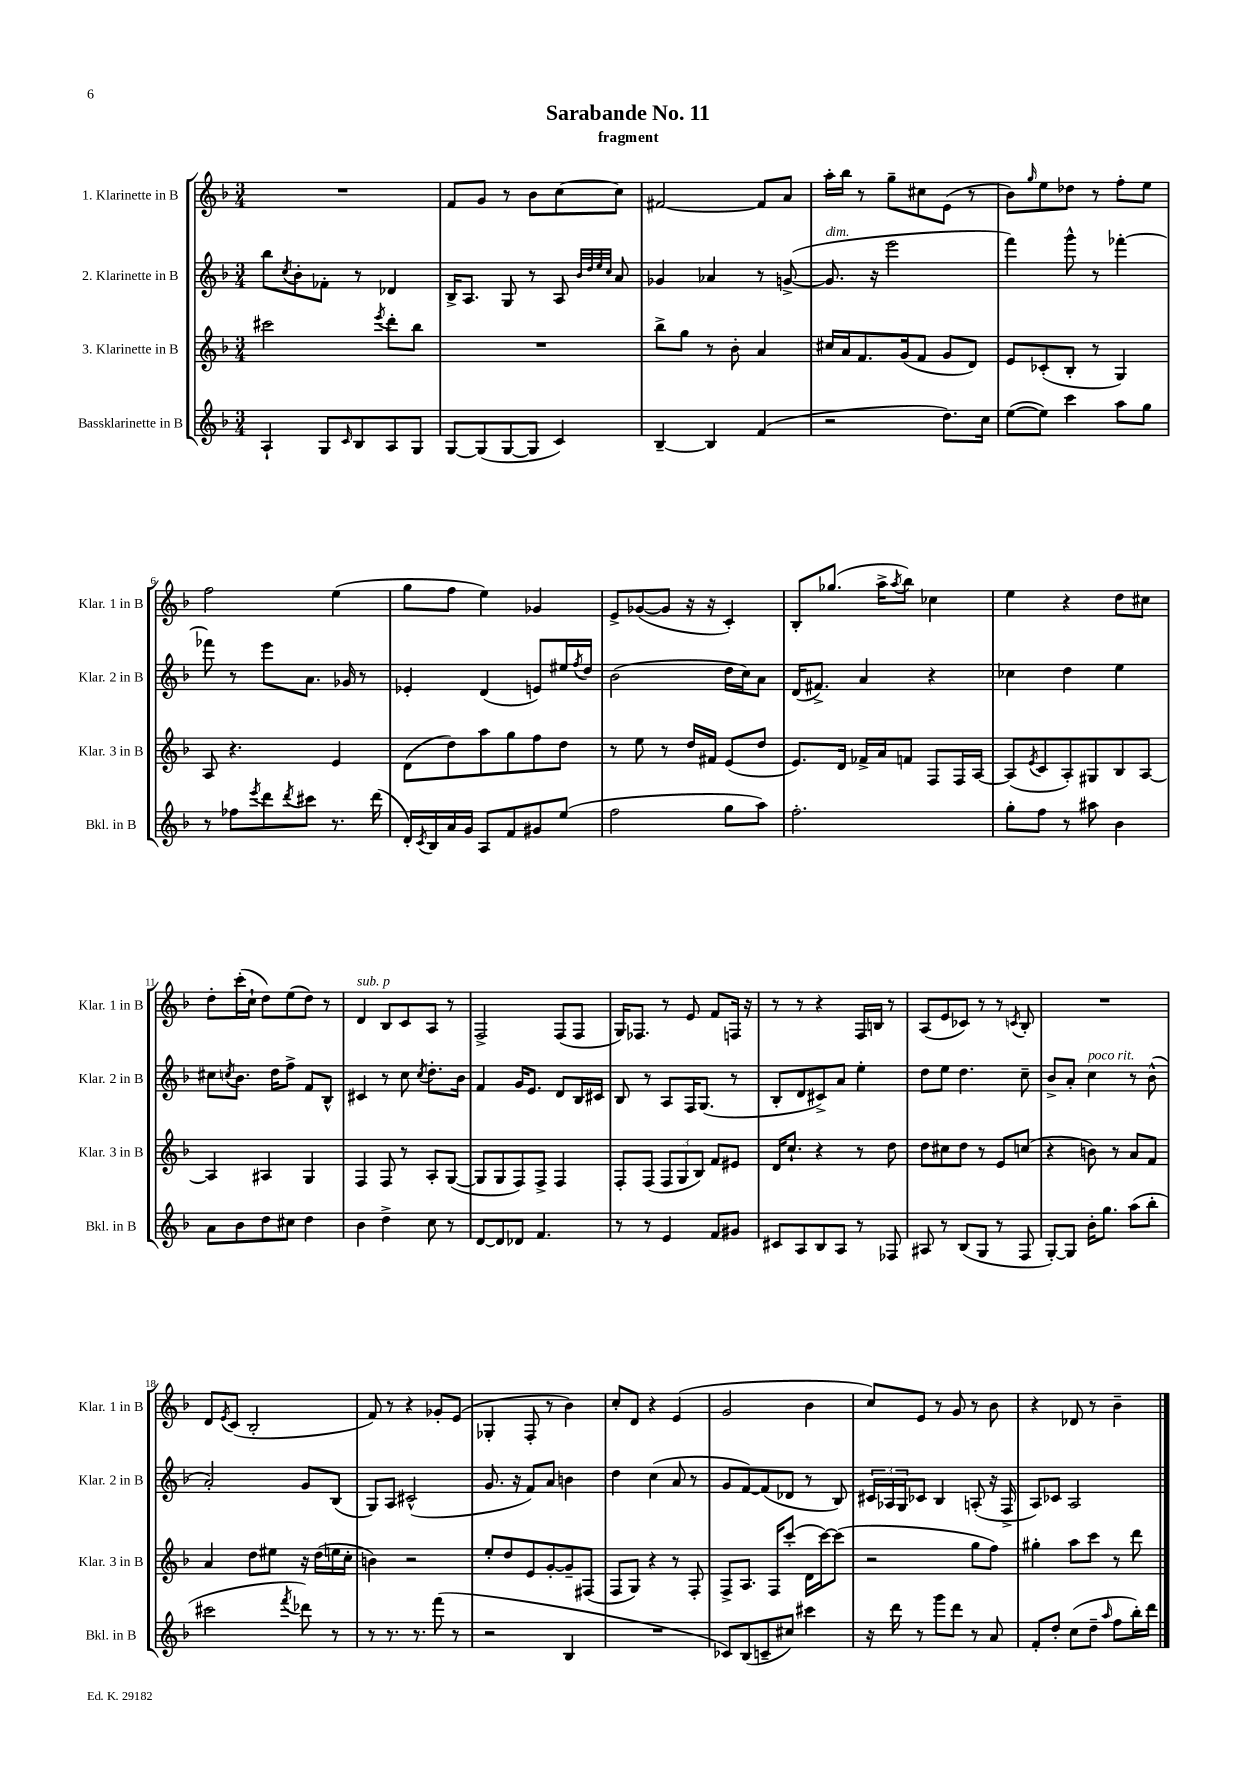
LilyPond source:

\header { title = "Sarabande No. 11" subtitle = "fragment" }
<<
\new StaffGroup <<
\new Staff = "s0" \with { instrumentName = "1. Klarinette in B" shortInstrumentName = "Klar. 1 in B" } {
    \clef treble \key f \major \numericTimeSignature \time 3/4
    R2. |
    f'8 g'8 r8 bes'8 c''8~ c''8 |
    fis'2~ fis'8 a'8 |
    a''16-. bes''16 r8 g''8-- cis''8 e'8( r8 |
    bes'8) \grace { g''16 } e''8 des''8 r8 f''8-. e''8 |
    f''2 e''4( |
    g''8 f''8 e''4) ges'4 |
    e'8-> ges'8~( ges'8 r16 r16 c'4-.) |
    bes8-. ges''8.( a''16-> \acciaccatura { a''8 } bes''8) ces''4 |
    e''4 r4 d''8 cis''8 |
    d''8-. c'''16-.( c''16-! d''8) e''8( d''8) r8 |
    d'4^\markup { \italic "sub. p" } bes8 c'8 a8 r8 |
    f2-> f8( f8 |
    g16) fes8. r8 e'8 f'8 f16 r16 |
    r8 r8 r4 f16 b16 r8 |
    a8( e'8 ces'8) r8 r8 \acciaccatura { c'8 } bes8-. |
    R2. |
    d'8 \acciaccatura { e'8 } c'8( bes2-. |
    f'8) r8 r4 ges'8-. e'8( |
    ges4-. f8-. r8 bes'4) |
    c''8-. d'8 r4 e'4( |
    g'2 bes'4 |
    c''8) e'8 r8 g'8 r8 bes'8 |
    r4 des'8 r8 bes'4-- \bar "|." |
}
\new Staff = "s1" \with { instrumentName = "2. Klarinette in B" shortInstrumentName = "Klar. 2 in B" } {
    \clef treble \key f \major \numericTimeSignature \time 3/4
    bes''8 \acciaccatura { c''8 } bes'8-. fes'8-. r8 des'4 |
    bes16-> a8. g8 r8 a8 \grace { bes'32 d''32 e''32 c''32 } a'8 |
    ges'4 aes'4 r8 g'8~->( |
    g'8.^\markup { \italic "dim." } r16 e'''2 |
    f'''4) g'''8-^ r8 fes'''4~-. |
    fes'''8 r8 e'''8 a'8. ges'16 r8 |
    ees'4-. d'4( e'8) eis''16 \acciaccatura { f''8 } d''16 |
    bes'2( d''16 c''16) a'8 |
    d'16( fis'8.->) a'4 r4 |
    ces''4 d''4 e''4 |
    cis''8 \acciaccatura { c''8 } bes'8. d''16 f''8-> f'8 bes8-^ |
    cis'4 r8 c''8 \acciaccatura { c''8 } d''8.-. bes'16 |
    f'4 g'16 e'8. d'8 bes16 cis'16 |
    bes8 r8 a8 f16 g8.( r8 |
    bes8-. d'8 cis'8->) a'8 e''4-. |
    d''8 e''8 d''4. c''8-- |
    bes'8-> a'8-. c''4^\markup { \italic "poco rit." } r8 bes'8-^( |
    a'2-.) g'8 bes8( |
    g8) a8 cis'2-^( |
    g'8. r16 f'8) a'8 b'4 |
    d''4 c''4( a'8 r8 |
    g'8 f'8~) f'8( des'8 r8 bes8) |
    \tuplet 3/2 { cis'16 aes16 g16 } ces'8 bes4 a8-.( r16 f16-> |
    a8) ces'8 a2 \bar "|." |
}
\new Staff = "s2" \with { instrumentName = "3. Klarinette in B" shortInstrumentName = "Klar. 3 in B" } {
    \clef treble \key f \major \numericTimeSignature \time 3/4
    cis'''2 \acciaccatura { e'''8 } d'''8-. bes''8 |
    R2. |
    bes''8-> g''8 r8 bes'8-. a'4 |
    cis''16 a'16 f'8. g'16( f'8 g'8 d'8) |
    e'8 ces'8-.( bes8-. r8 g4) |
    a8 r4. e'4 |
    d'8( d''8) a''8 g''8 f''8 d''8 |
    r8 e''8 r8 d''16 fis'16 e'8( d''8 |
    e'8.) d'16 fes'16-> a'16 f'8 f8 f16 a16~ |
    a8( \acciaccatura { e'8 } c'8 a8-.) gis8 bes8 a8~ |
    a4 ais4 g4 |
    f4 f8 r8 a8-. g8~( |
    g8 g8 f8) f8-> f4 |
    f8-. f8( \tuplet 3/2 { f8 g8 bes8) } f'8 eis'8 |
    d'16 c''8.-! r4 r8 d''8 |
    d''8 cis''8 d''8 r8 e'8 c''8( |
    r4 b'8) r8 a'8 f'8 |
    a'4 d''8 eis''8 r16 d''16( e''16 c''16-. |
    b'4) r2 |
    e''8-. d''8 e'8 g'8~-. g'8-- fis8( |
    f8 g8) r4 r8 f8-. |
    f8-> a8. f16 c'''8-.( d'16 c'''16~) c'''8( |
    r2 g''8 f''8) |
    gis''4-. a''8 c'''8 r8 d'''8 \bar "|." |
}
\new Staff = "s3" \with { instrumentName = "Bassklarinette in B" shortInstrumentName = "Bkl. in B" } {
    \clef treble \key f \major \numericTimeSignature \time 3/4
    a4-! g8 \grace { c'16 } bes8 a8 g8 |
    g8~ g8( g8~ g8 c'4) |
    bes4~-- bes4 f'4( |
    r2 d''8.) c''16 |
    e''8~( e''8) c'''4 a''8 g''8 |
    r8 fes''8 \acciaccatura { e'''8 } d'''8 \acciaccatura { d'''8 } cis'''8 r8. d'''16( |
    d'16-.) \acciaccatura { c'8 } bes16 a'16 g'16 a8 f'8 gis'8 e''8( |
    f''2 g''8 a''8) |
    f''2.-. |
    g''8-. f''8 r8 ais''8 bes'4 |
    a'8 bes'8 d''8 cis''8 d''4 |
    bes'4 d''4-> c''8 r8 |
    d'8~ d'8 des'8 f'4. |
    r8 r8 e'4 f'8 gis'8 |
    cis'8 a8 bes8 a8 r8 fes8 |
    ais8 r8 bes8( g8 r8 f8 |
    g8~-.) g8 bes'16-. g''8. a''8( bes''8-. |
    cis'''2 \acciaccatura { f'''8 } des'''8) r8 |
    r8 r8. r8. f'''8( r8 |
    r2 bes4 |
    R2. |
    ces'8) bes8( c'8-- cis''8) cis'''4 |
    r16 d'''16 r8 g'''8 d'''8 r8 a'8 |
    f'8-. d''8-. c''8( d''8-- \grace { a''16 } f''8 bes''16-.) d'''16 \bar "|." |
}
>>
>>
